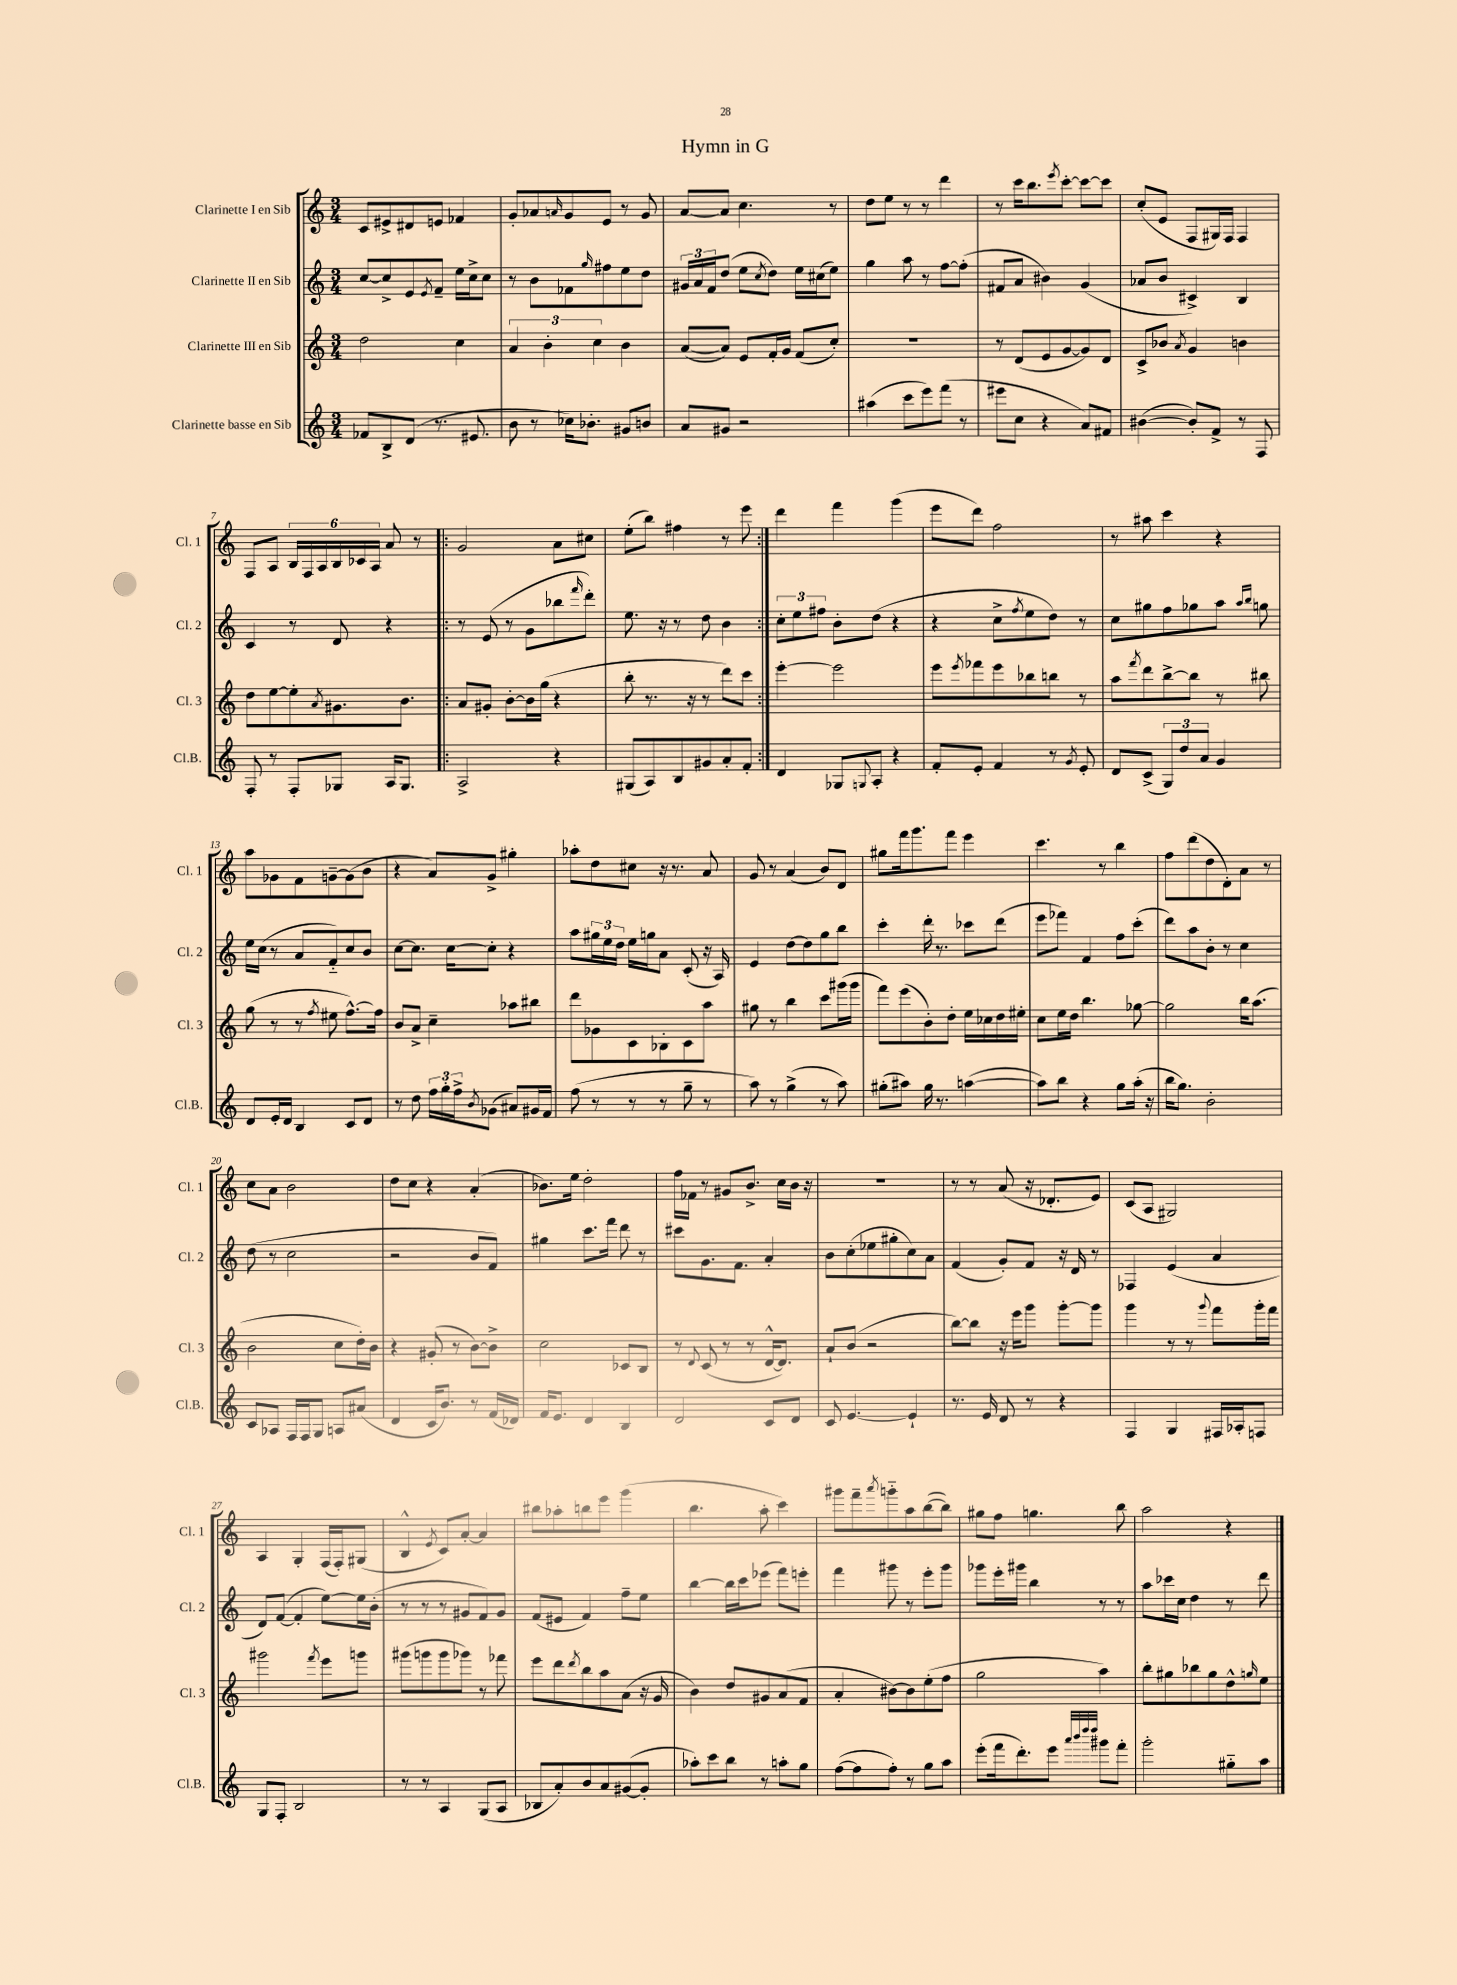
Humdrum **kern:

**kern	**kern	**kern	**kern
*staff4	*staff3	*staff2	*staff1
*clefG2	*clefG2	*clefG2	*clefG2
*k[]	*k[]	*k[]	*k[]
*M3/4	*M3/4	*M3/4	*M3/4
8f-	2dd	[8cc	8c
8B^	.	8cc^]	8e#^
(8d	.	8e	8d#
.	.	8qe	.
8.r	.	8f~	8e
.	4cc	16ee	4f-
8.e#	.	16cc^	.
.	.	8cc	.
=	=	=	=
8b	6a	8r	8g'
8r	.	8b	8a-
.	6b'	.	.
.	.	.	16qqa
16cc-)	.	8f-	8g
8.b-'	.	.	.
.	6cc	.	.
.	.	16qqgg	.
.	.	8ff#	8e
8g#	4b	8ee	8r
8b	.	8dd	8g
=	=	=	=
8a	([8a	24g#	[8a
.	.	24a	.
.	.	24f	.
8g#	8a])	(8dd	8a]
2r	8e	8ee	4.cc
.	.	8qcc	.
.	16f'	8dd)	.
.	16g	.	.
.	(8f	16ee	.
.	.	(16cc#	.
.	8cc')	8ee)	8r
=	=	=	=
(4aa#	2.r	4gg	8dd
.	.	.	8ee
8ccc	.	8aa	8r
8eee)	.	8r	8r
(8fff	.	[8ff	4ddd
8r	.	(8ff']	.
=	=	=	=
8eee#	8r	8f#	8r
8cc	(8d	8a	16ccc
.	.	.	8.bb
4r	8e	4b#)	.
.	.	.	8qeee
.	[8g	.	[8ccc'
8a)	8g])	(4g	8ccc_
8f#	8d	.	8ccc]
=	=	=	=
([4b#	8c^	8a-	(8cc'
.	8b-	8b	8e
.	8qa	.	.
8b#'])	4g	4c#^)	8F
8f^	.	.	16G#)
.	.	.	16F
8r	4b	4B	4F
8F	.	.	.
=	=	=	=
8F'	8dd	4c	8F
8r	[8ee	.	8A
8F'	8ee']	8r	24B
.	.	.	24F
.	.	.	24A
.	8qa	.	.
8G-	8.g#	8d	24B
.	.	.	24c-
.	.	.	24A
16A	.	4r	8a
8.G-	8.b	.	.
.	.	.	8r
=!|:	=!|:	=!|:	=!|:
2A^	8a	8r	2g
.	8g#'	(8e	.
.	[8b'	8r	.
.	16b]	8g	.
.	(16gg	.	.
4r	4r	8bb-	8a
.	.	16qqfff	.
.	.	8ddd')	8cc#
=	=	=	=
(8G#	8bb'	8.ee	(8ee'
8A)	8.r	.	8bb)
.	.	16r	.
8B	.	8r	4ff#
.	16r	.	.
8g#	8r	8dd	.
8a'	8ddd)	4b	8r
8f'	8ccc	.	8eee
=:|!	=:|!	=:|!	=:|!
4d	[4eee'	12cc'	4ddd
.	.	12ee	.
.	.	12ff#	.
8G-	2eee]	8b'	4fff
8qqG	.	.	.
8A'	.	(8dd	.
4r	.	4r	(4ggg
=	=	=	=
8f'	8eee	4r	8eee
.	8qeee	.	.
8e'	8fff-	.	8ddd)
4f	8eee	8cc^	2ff
.	.	8qff	.
.	8bb-	8ee	.
8r	8bb	8dd)	.
8qg	.	.	.
8e'	8r	8r	.
=	=	=	=
8d	8aa	8cc	8r
.	8qfff	.	.
(8c^	8ddd	8gg#	8aa#
12G)	[8bb^	8ff	4ccc
12dd	.	.	.
.	8bb]	8gg-	.
12a	.	.	.
4g	8r	8aa	4r
.	.	16qqaa	.
.	.	16qqbb	.
.	8bb#	8gg	.
=	=	=	=
8d	(8gg	16ee	8aa
.	.	(16cc	.
16e'	8r	8r	8g-
16d	.	.	.
4B	8r	8a	8f
.	8qff	.	.
.	8ee#	8f'~)	[8g~
8c	[8.ff^^)	8cc	(8g]
8d	.	8b	8b
.	16ff]	.	.
=	=	=	=
8r	8b	[8cc	4r
8dd	8a^	8.cc]	.
24ff	4cc~	.	8a)
24gg'	.	.	.
.	.	[16cc	.
24ff^	.	.	.
8qb	.	.	.
(8g-	.	8cc']	8g^
8a#)	8aa-	4r	4gg#'
16g#	8bb#	.	.
16f	.	.	.
=	=	=	=
(8ff	8ddd	8aa	8aa-'
8r	8g-	24gg#	8dd
.	.	24ee	.
.	.	24dd	.
8r	8c	16ee	8cc#
.	.	16gg	.
8r	8B-'	8a	16r
.	.	.	8.r
8gg~	8c	(8c'	.
8r	8aa	16r	8a
.	.	16A)	.
=	=	=	=
8aa)	8gg#	4e	8g
8r	8r	.	8r
(4gg^	4bb	[8dd	(4a
.	.	8dd]	.
8r	8ccc	8gg	8b)
8aa)	(16ggg#	8bb	8d
.	16ggg#	.	.
=	=	=	=
(8gg#'	8fff)	4ccc'	8gg#
8aa#)	(8eee	.	16fff
.	.	.	8.ggg
16gg#	8b')	16ddd'	.
8.r	.	8.r	.
.	8dd'	.	8fff
([4aa	16ee	8ccc-	4eee
.	16cc-	.	.
.	16dd	(8ddd	.
.	16ee#'	.	.
=	=	=	=
8aa])	8cc	8eee	4.ccc
8bb	16ee	8fff-)	.
.	16dd	.	.
4r	4.bb	4f	.
.	.	.	8r
8gg	.	8ff	4bb
(16aa'	[8gg-	(8ccc'	.
16r	.	.	.
=	=	=	=
16bb	2gg-]	8ddd)	8ff
8.gg)	.	.	.
.	.	8aa	(8ddd
2b'	.	8b'	8dd
.	.	8r	8d')
.	16bb	4cc	8a
.	(8.aa	.	.
.	.	.	8r
=	=	=	=
8c	2b	(8dd	8cc
8A-	.	8r	8a
16F	.	2cc	2b
16F	.	.	.
8G	.	.	.
8A	8cc	.	.
(8a#	16dd')	.	.
.	16b	.	.
=	=	=	=
4d	4r	2r	8dd
.	.	.	8cc
16c	(8g#'	.	4r
8.b)	.	.	.
.	8r	.	.
8r	[8b)	8b	(4a'
(16f	8b^]	8f)	.
16d-)	.	.	.
=	=	=	=
16f	2cc	4gg#	8.b-)
8.e	.	.	.
.	.	.	16ee
4d	.	8.ccc	2dd'
.	.	16fff	.
4B	8c-	8ddd	.
.	8B	8r	.
=	=	=	=
2d	8r	8ccc#	16ff
.	.	.	16f-
.	8qqd	.	.
.	(8c	8.g	8r
.	8r	.	8g#
.	.	8.f	.
.	8r	.	8.b^
8c	[16d^^	4a'	.
.	8.d])	.	16cc
8d	.	.	16b
.	.	.	16r
=	=	=	=
8c	8a`	8b	2.r
[4.e	(8b	(8cc'	.
.	2r	8ee-	.
.	.	8gg#'	.
4e`]	.	8cc)	.
.	.	8a	.
=	=	=	=
8.r	[8bb)	(4f	8r
.	8bb]	.	8r
16e	.	.	.
8d	16r	8g')	(8a
.	16eee	.	.
8r	8ggg	8f	16r
.	.	.	8.d-'
4r	[8ggg'	16r	.
.	.	16d	.
.	8ggg]	8r	8e)
=	=	=	=
4F	4ggg	4F-	(8c
.	.	.	8A
4G	8r	(4e	2G#)
.	8r	.	.
.	8qqggg	.	.
16F#	8fff	4a	.
16A-'	.	.	.
8F	16ggg'	.	.
.	16fff	.	.
=	=	=	=
8G	2ggg#	8d)	4A
8F'	.	([8f	.
2B	.	4f']	4G'
.	8qfff	.	.
.	8eee	[8ee)	(16F
.	.	.	16F')
.	8ggg	16ee]	(8G#
.	.	(16b'	.
=	=	=	=
8r	(8ggg#	8r	4B^^
8r	8ggg	8r	.
.	.	.	8qe
4A	8ggg	8r	8c)
.	8ggg-)	8g#	[8a'
(8G	8r	8f)	4a]
8A	8fff-	8g#	.
=	=	=	=
8B-	8eee	(8f	8bb#
8a')	8ddd	8e#	8aa-'
.	8qddd	.	.
8b	8bb	4f)	8bb
8a	8aa	.	8eee
([8g#	(8a	8ff~	(4ggg
8g#']	16r	8ee	.
.	16g	.	.
=	=	=	=
8aa-')	4b)	[4bb	4.bb
8ccc	.	.	.
8bb	8dd	16bb]	.
.	.	16ccc	.
8r	8g#	(8eee-	8aa'
8aa'	(8a	8fff)	4ccc)
8gg	8f	8eee'	.
=	=	=	=
([8ff	4a'	4fff	8ggg#
8ff]	.	.	8fff~
.	.	.	8qaaa
8ff')	[8b#)	8ggg#	8ggg'~
8r	8b#]	8r	8aa
8gg	(8ee'	8eee'	([8bb
8aa	8ff	8ggg#	8bb])
=	=	=	=
(8eee'	2gg	8ggg-	8gg#
16fff	.	16eee'	8ff
8.ddd')	.	16ggg#	.
.	.	4bb	4.gg
8eee	.	.	.
32qqaaa	.	.	.
32qqbbb	.	.	.
32qqdddd	.	.	.
32qqdddd	.	.	.
8ggg#	4aa)	8r	.
8fff'	.	8r	8bb
=	=	=	=
2ggg'	8bb'	8aa	2aa
.	8gg#	16ccc-	.
.	.	16cc	.
.	8bb-	4dd	.
.	8gg#	.	.
8gg#'~	8dd^^	8r	4r
.	16qqgg	.	.
8aa	8ee	8ddd	.
==	==	==	==
*-	*-	*-	*-
